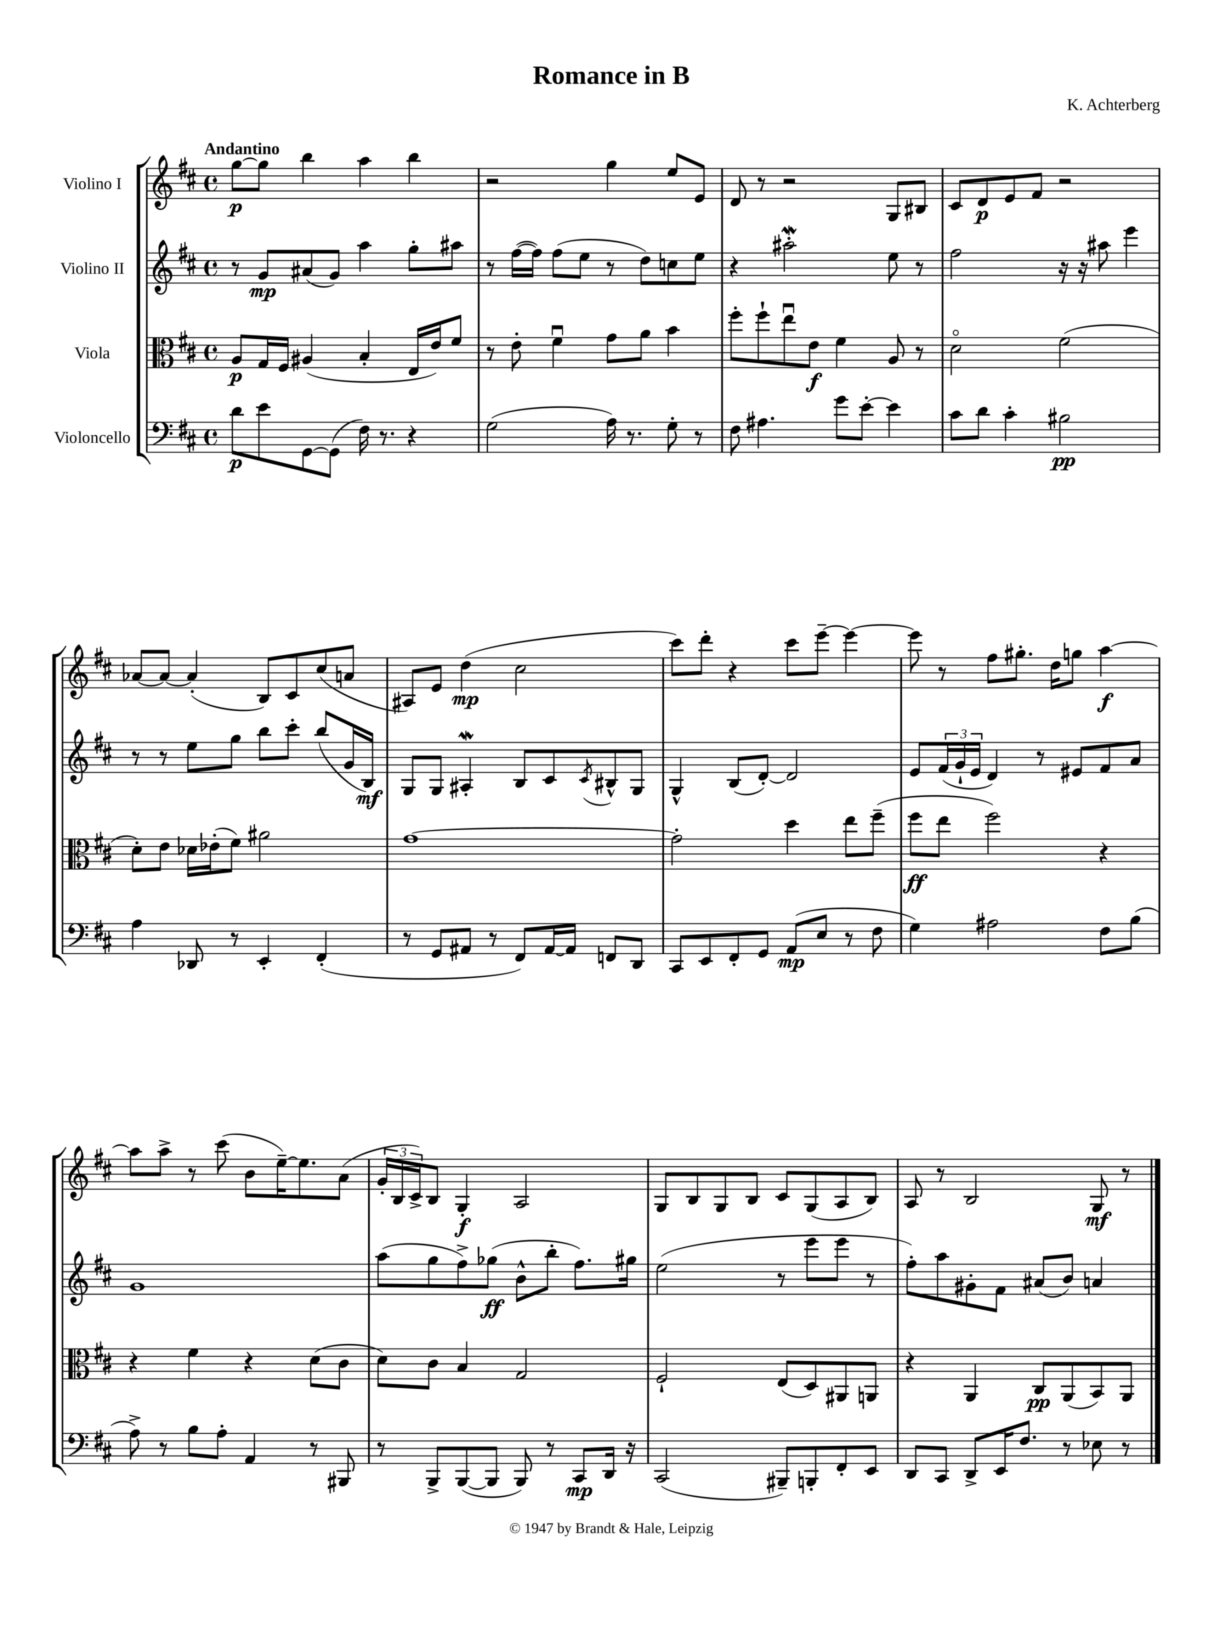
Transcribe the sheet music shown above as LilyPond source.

\header { title = "Romance in B" composer = "K. Achterberg" }
<<
\new StaffGroup <<
\new Staff = "s0" \with { instrumentName = "Violino I" } {
    \clef treble \key d \major \defaultTimeSignature \time 4/4 \tempo "Andantino"
    g''8~\p g''8 b''4 a''4 b''4 |
    r2 g''4 e''8 e'8 |
    d'8 r8 r2 g8 bis8 |
    cis'8 d'8\p e'8 fis'8 r2 |
    aes'8~ aes'8~ aes'4-.( b8) cis'8 cis''8( a'8 |
    ais8) e'8 d''4\mp( cis''2 |
    cis'''8) d'''8-. r4 cis'''8 e'''8~-- e'''4~ |
    e'''8 r8 fis''8 gis''8.-. d''16 g''8 a''4~\f |
    a''8 a''8-> r8 cis'''8( b'8 e''16~--) e''8. a'8( |
    \tuplet 3/2 { g'16-. b16 cis'16->) } b8 g4-.\f a2 |
    g8 b8 g8 b8 cis'8 g8( a8 b8) |
    a8 r8 b2 g8\mf r8 \bar "|." |
}
\new Staff = "s1" \with { instrumentName = "Violino II" } {
    \clef treble \key d \major \defaultTimeSignature \time 4/4
    r8 g'8\mp ais'8( g'8) a''4 g''8-. ais''8 |
    r8 fis''16~( fis''16) fis''8( e''8 r8 d''8) c''8 e''8 |
    r4 ais''2-.\mordent e''8 r8 |
    fis''2 r16 r16 ais''8 e'''4 |
    r8 r8 e''8 g''8 b''8 cis'''8-. b''8( g'16 b16\mf) |
    g8 g8 ais4-.\mordent b8 cis'8 \acciaccatura { cis'8 } bis8-^ g8 |
    g4-^ b8( d'8~-.) d'2 |
    e'8 \tuplet 3/2 { fis'16( g'16-! e'16 } d'4) r8 eis'8 fis'8 a'8 |
    g'1 |
    a''8( g''8 fis''8->) ges''8\ff( b'8-^ b''8-. fis''8.) gis''16 |
    e''2( r8 e'''8 e'''8 r8 |
    fis''8-.) a''8 gis'8-. fis'8 ais'8( b'8) a'4 \bar "|." |
}
\new Staff = "s2" \with { instrumentName = "Viola" } {
    \clef alto \key d \major \defaultTimeSignature \time 4/4
    a8\p g16 fis16 ais4( b4-. e16 e'16) fis'8 |
    r8 e'8-. fis'4\downbow g'8 a'8 b'4 |
    fis''8-. fis''8-! e''8\downbow e'8\f fis'4 a8 r8 |
    d'2\flageolet fis'2( |
    d'8-.) e'8 des'16 ees'16-.( fis'8) ais'2 |
    g'1~ |
    g'2-. d''4 e''8 fis''8--( |
    fis''8\ff e''8 fis''2) r4 |
    r4 fis'4 r4 d'8( cis'8 |
    d'8) cis'8 b4 g2 |
    fis2-! e8( d8) ais,8 a,8 |
    r4 a,4 cis8\pp a,8( b,8) a,8 \bar "|." |
}
\new Staff = "s3" \with { instrumentName = "Violoncello" } {
    \clef bass \key d \major \defaultTimeSignature \time 4/4
    d'8\p e'8 g,8~ g,8( fis16) r8. r4 |
    g2( a16) r8. g8-. r8 |
    fis8 ais4. g'8 e'8~-. e'4 |
    cis'8 d'8 cis'4-. bis2\pp |
    a4 des,8 r8 e,4-. fis,4-.( |
    r8 g,8 ais,8 r8 fis,8) ais,16~ ais,16 f,8 d,8 |
    cis,8 e,8 fis,8-. g,8 a,8\mp( e8 r8 fis8 |
    g4) ais2 fis8 b8( |
    a8->) r8 b8 a8-. a,4 r8 bis,,8 |
    r8 b,,8-> b,,8~( b,,8 b,,8) r8 cis,8\mp d,16 r16 |
    cis,2( bis,,8--) b,,8-. fis,8-. e,8 |
    d,8 cis,8 d,8-> e,16 fis8. r8 ees8 r8 \bar "|." |
}
>>
>>
\layout { \context { \Score \remove "Bar_number_engraver" } }
